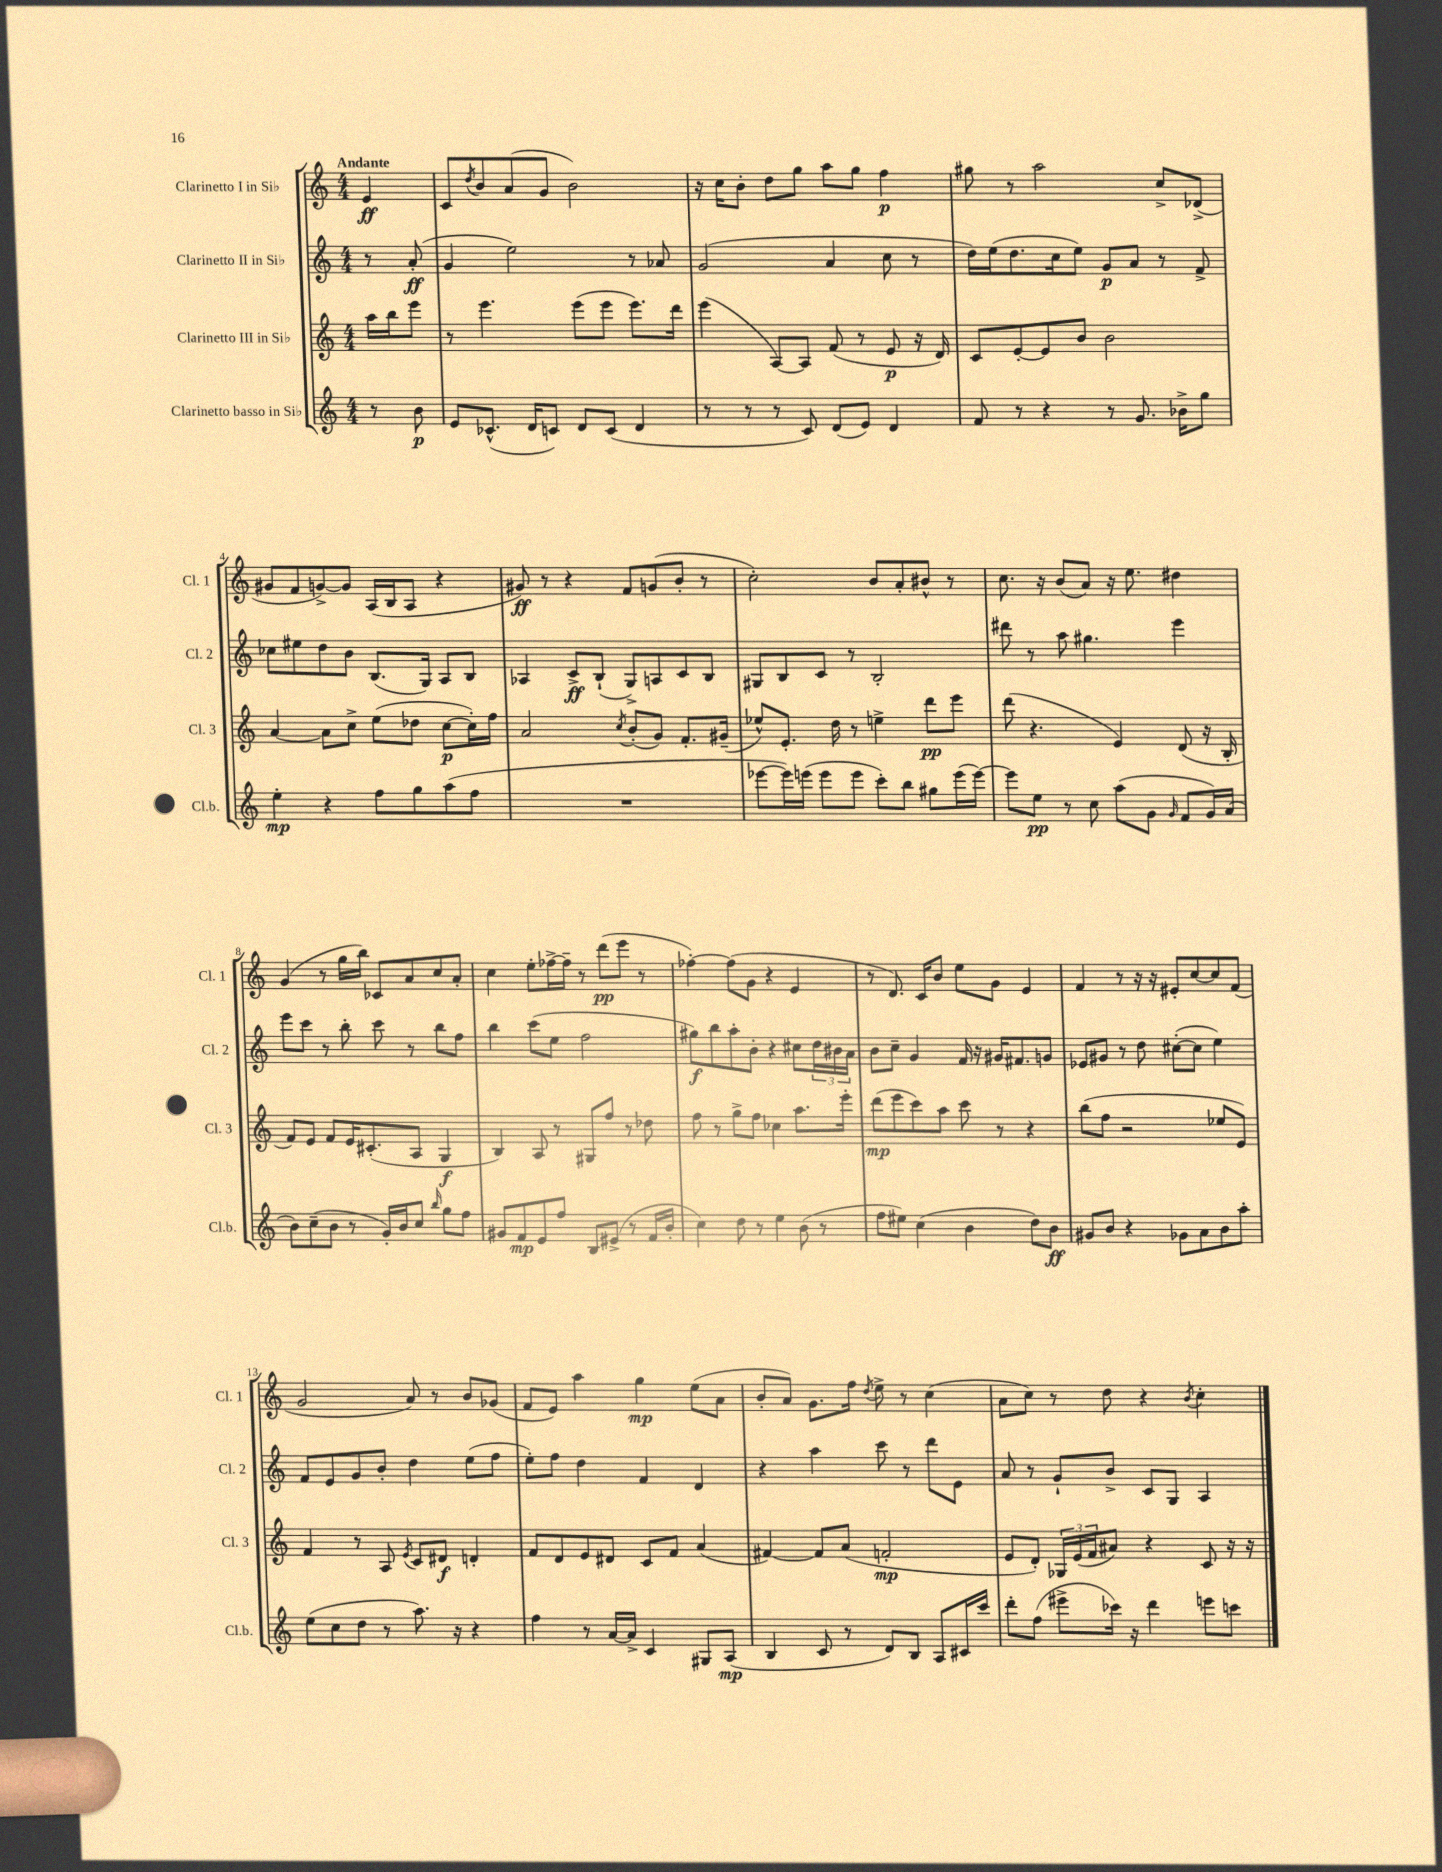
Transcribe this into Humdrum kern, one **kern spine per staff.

**kern	**dynam	**kern	**dynam	**kern	**dynam	**kern	**dynam
*part4	*part4	*part3	*part3	*part2	*part2	*part1	*part1
*staff4	*staff4	*staff3	*staff3	*staff2	*staff2	*staff1	*staff1
*I"Clarinetto basso in Si♭	*	*I"Clarinetto III in Si♭	*	*I"Clarinetto II in Si♭	*	*I"Clarinetto I in Si♭	*
*I'Cl.b.	*	*I'Cl. 3	*	*I'Cl. 2	*	*I'Cl. 1	*
*clefG2	*	*clefG2	*	*clefG2	*	*clefG2	*
*k[]	*	*k[]	*	*k[]	*	*k[]	*
*M4/4	*	*M4/4	*	*M4/4	*	*M4/4	*
=	=	=	=	=	=	=	=
!	!	!	!	!	!	!LO:TX:a:B:t=Andante	!
8r	.	16aa\LL	.	8r	.	4e/	ff
.	.	16bb\J	.	.	.	.	.
8b\	p	8eee\J	.	(8a'/	ff	.	.
=1	=1	=1	=1	=1	=1	=1	=1
8e/L	.	8r	.	4g/	.	8c/L	.
.	.	.	.	.	.	8qdd/	.
(8.c-X^^/J	.	4.eee\	.	.	.	8b/	.
.	.	.	.	2ee\)	.	(8a/	.
16d/KL	.	.	.	.	.	.	.
8cn/J)	.	.	.	.	.	8g/J	.
8d/L	.	(8eee\L	.	.	.	2b\)	.
(8c/J	.	8eee\J	.	.	.	.	.
4d/	.	8.eee\L)	.	8r	.	.	.
.	.	.	.	8a-X/	.	.	.
.	.	16ddd\Jk	.	.	.	.	.
=2	=2	=2	=2	=2	=2	=2	=2
8r	.	(4eee\	.	(2g/	.	16r	.
.	.	.	.	.	.	16cc\KL	.
8r	.	.	.	.	.	8b'\J	.
8r	.	[8A/L)	.	.	.	8dd\L	.
8c/)	.	8A/J]	.	.	.	8gg\J	.
(8d/L	.	(8f/	.	4a/	.	8aa\L	.
8e/J)	.	8r	.	.	.	8gg\J	.
4d/	.	8e/	p	8cc\	.	4ff\	p
.	.	16r	.	8r	.	.	.
.	.	16d/)	.	.	.	.	.
=3	=3	=3	=3	=3	=3	=3	=3
8f/	.	8c/L	.	16dd\LL)	.	8gg#X\	.
.	.	.	.	(16ee\J	.	.	.
8r	.	[8e'/	.	8.dd\	.	8r	.
4r	.	8e/]	.	.	.	2aa\	.
.	.	.	.	16cc\k	.	.	.
.	.	8b/J	.	8ee\J)	.	.	.
8r	.	2b\	.	8g/L	p	.	.
8.g/	.	.	.	8a/J	.	.	.
.	.	.	.	8r	.	8cc^/L	.
16b-X^\KL	.	.	.	.	.	.	.
8gg\J	.	.	.	8f^/	.	(8d-X^/J	.
!!LO:LB:g=z
=4	=4	=4	=4	=4	=4	=4	=4
4ee'\	mp	[4a/	.	8cc-X\L	.	8g#X/L	.
.	.	.	.	8ee#X\	.	8f/	.
4r	.	8a\L]	.	8dd\	.	[8gn^/)	.
.	.	8cc^\J	.	8b\J	.	8g/J]	.
8ff\L	.	(8ee\L	.	(8.B/L	.	(16A/LL	.
.	.	.	.	.	.	16B/J	.
8gg\	.	8dd-X\J	.	.	.	8A/J	.
.	.	.	.	16G/Jk)	.	.	.
(8aa\	.	[8cc\L	p	8A/L	.	4r	.
8ff\J	.	16cc'\L])	.	8B/J	.	.	.
.	.	16ff\JJ	.	.	.	.	.
=5	=5	=5	=5	=5	=5	=5	=5
1r	.	2a/	.	4A-X/	.	8g#X/)	ff
.	.	.	.	.	.	8r	.
.	.	.	.	8c^/L	ff	4r	.
.	.	.	.	(8B`/J	.	.	.
.	.	8qcc/	.	.	.	.	.
.	.	(8b'/L	.	8G^/L)	.	8f/L	.
.	.	8g/J)	.	8An/	.	(8gn/	.
.	.	8.f'/L	.	8c/	.	8b'/J	.
.	.	.	.	8B/J	.	8r	.
.	.	(16g#X~/Jk	.	.	.	.	.
=6	=6	=6	=6	=6	=6	=6	=6
[8eee-X\L	.	8ee-X^^/L)	.	8G#X/L	.	2cc'\)	.
16eee-\L])	.	8.e'/J	.	8B/	.	.	.
(16eeen\JJ	.	.	.	.	.	.	.
8eee\L	.	.	.	8c/J	.	.	.
.	.	16dd\	.	.	.	.	.
8eee\J	.	8r	.	8r	.	.	.
8ccc'\L)	.	4een^\	.	2B'/	.	8b/L	.
8bb\J	.	.	.	.	.	8a'/	.
8gg#X\L	.	8ddd\L	pp	.	.	8b#X^^/J	.
(16eee\L	.	8eee\J	.	.	.	8r	.
[16eee\JJ)	.	.	.	.	.	.	.
=7	=7	=7	=7	=7	=7	=7	=7
8eee\L]	.	(8ddd\	.	8ddd#X\	.	8.cc\	.
8ee\J	pp	4.r	.	8r	.	.	.
.	.	.	.	.	.	16r	.
8r	.	.	.	8aa\	.	(8b/L	.
8cc\	.	.	.	4.gg#X\	.	8a/J)	.
(8aa\L	.	4e/)	.	.	.	16r	.
.	.	.	.	.	.	8.ee\	.
8g\J	.	.	.	.	.	.	.
16qqg/	.	.	.	.	.	.	.
8f/L	.	(8d/	.	4eee\	.	4dd#X\	.
16g/L)	.	16r	.	.	.	.	.
(16a/JJ	.	16B'/	.	.	.	.	.
!!LO:LB:g=z
=8	=8	=8	=8	=8	=8	=8	=8
8b\L)	.	8f/L)	.	8eee\L	.	(4g/	.
(8cc~\	.	8e/J	.	8ccc\J	.	.	.
8b\J	.	8f/L	.	8r	.	8r	.
8r	.	16e/K	.	8bb'\	.	16gg\LL	.
.	.	(8.c#X'/	.	.	.	16bb\JJ)	.
16g'/LL)	.	.	.	8ccc\	.	8c-X/L	.
16b/J	.	.	.	.	.	.	.
8cc/J	.	8A/J	.	8r	.	8a/	.
16qqbb/	.	.	.	.	.	.	.
8gg\L	.	4G/	f	8bb\L	.	8cc/	.
8ff\J	.	.	.	8ff\J	.	8a'/J	.
=9	=9	=9	=9	=9	=9	=9	=9
8g#X/L	.	4B/)	.	4bb\	.	4cc\	.
8f/	mp	.	.	.	.	.	.
8e/	.	8A/	.	(8ccc\L	.	8ee'\L	.
8ff/J	.	8r	.	8ee\J	.	[16ff-X^\L	.
.	.	.	.	.	.	16ff-~\JJ]	.
8B/L	.	8G#X/L	.	2ff\	.	8r	.
(8e#X^/J	.	8ff/J	.	.	.	(8ddd\L	pp
8r	.	8r	.	.	.	8eee\J	.
16f/LL	.	8dd-X\	.	.	.	8r	.
16b'/JJ	.	.	.	.	.	.	.
=10	=10	=10	=10	=10	=10	=10	=10
4cc\)	.	8ff\	.	8gg#X\L)	f	[4ff-X'\)	.
.	.	8r	.	8bb\	.	.	.
8dd\	.	8gg^\L	.	8aa'\	.	(8ff-\L]	.
8r	.	8ff\J	.	8b'\J	.	8g\J	.
4ee\	.	4cc-X\	.	4r	.	4r	.
(8b\	.	8.aa\L	.	8cc#X\L	.	4e/	.
8r	.	.	.	24dd\L	.	.	.
.	.	.	.	24b#X\	.	.	.
.	.	16eee'\Jk	.	.	.	.	.
.	.	.	.	24a\JJ	.	.	.
=11	=11	=11	=11	=11	=11	=11	=11
8ff\L	.	(8ddd\L	mp	8b\L	.	8r	.
8ee#X\J)	.	8eee\	.	8cc~\J	.	8.d/)	.
(4cc\	.	8ccc\)	.	4g/	.	.	.
.	.	.	.	.	.	16c/KL	.
.	.	8aa\J	.	.	.	8b/J	.
4b\	.	8ccc\	.	16f/	.	8ee\L	.
.	.	.	.	16r	.	.	.
.	.	8r	.	16g#X/KL	.	8g\J	.
.	.	.	.	8.f#X/	.	.	.
8dd\L)	.	4r	.	.	.	4e/	.
8b\J	ff	.	.	8gn/J	.	.	.
=12	=12	=12	=12	=12	=12	=12	=12
8g#X/L	.	(8bb\L	.	8e-X/L	.	4f/	.
8b/J	.	8ff\J	.	8g#X/J	.	.	.
4r	.	2r	.	8r	.	8r	.
.	.	.	.	8dd\	.	16r	.
.	.	.	.	.	.	16r	.
8g-X\L	.	.	.	([8cc#X'\L	.	8e#X'/L	.
8a\	.	.	.	8cc#\J]	.	[8cc/	.
8b\	.	8ee-X/L	.	4ee\)	.	8cc/]	.
8aa'\J	.	8e/J)	.	.	.	(8f/J	.
!!LO:LB:g=z
=13	=13	=13	=13	=13	=13	=13	=13
(8ee\L	.	4f/	.	8f/L	.	2g/	.
8cc\	.	.	.	8e/	.	.	.
8dd\J	.	8r	.	8g/	.	.	.
8r	.	8A/	.	8b'/J	.	.	.
.	.	8qe/	.	.	.	.	.
8.aa\)	.	8c/L	.	4dd\	.	8a/)	.
.	.	8d#X/J	f	.	.	8r	.
16r	.	.	.	.	.	.	.
4r	.	4dn'/	.	(8ee\L	.	8b/L	.
.	.	.	.	8ff\J	.	(8g-X/J	.
=14	=14	=14	=14	=14	=14	=14	=14
4ff\	.	8f/L	.	8ee'\L)	.	8f/L	.
.	.	8d/	.	8ff\J	.	8e/J)	.
8r	.	8e/	.	4dd\	.	4aa\	.
[16a/LL	.	8d#X/J	.	.	.	.	.
16a^/JJ]	.	.	.	.	.	.	.
4c/	.	8c/L	.	4f/	.	4gg\	mp
.	.	8f/J	.	.	.	.	.
8G#X/L	.	(4a/	.	4d/	.	(8ee\L	.
(8A/J	mp	.	.	.	.	8a\J	.
=15	=15	=15	=15	=15	=15	=15	=15
4B/	.	[4f#X/)	.	4r	.	8b'/L	.
.	.	.	.	.	.	8a/J)	.
8c/	.	8f#/L]	.	4aa\	.	8.g\L	.
8r	.	(8a/J	.	.	.	.	.
.	.	.	.	.	.	16ff\Jk	.
.	.	.	.	.	.	8qdd/	.
8d/L)	.	2fn'/	mp	8ccc\	.	8ee^\	.
8B/J	.	.	.	8r	.	8r	.
8A/L	.	.	.	8ddd\L	.	(4cc\	.
16c#X/L	.	.	.	8e\J	.	.	.
16ccc/JJ	.	.	.	.	.	.	.
=16	=16	=16	=16	=16	=16	=16	=16
8ddd'\L	.	8e/L	.	8a/	.	8a\L	.
(8ff\J	.	8d'/J)	.	8r	.	8cc\J)	.
8eee#X^\L	.	24G-X/LL	.	8g`/L	.	8r	.
.	.	(24e/	.	.	.	.	.
.	.	24f/J	.	.	.	.	.
16ccc-X\Jk)	.	8a#X/J)	.	8b^/J	.	8dd\	.
16r	.	.	.	.	.	.	.
4ddd\	.	4r	.	8c/L	.	4r	.
.	.	.	.	8G/J	.	.	.
.	.	.	.	.	.	8qb/	.
8eeen\L	.	8c/	.	4A/	.	4cc'\	.
8cccn\J	.	16r	.	.	.	.	.
.	.	16r	.	.	.	.	.
==	==	==	==	==	==	==	==
*-	*-	*-	*-	*-	*-	*-	*-
